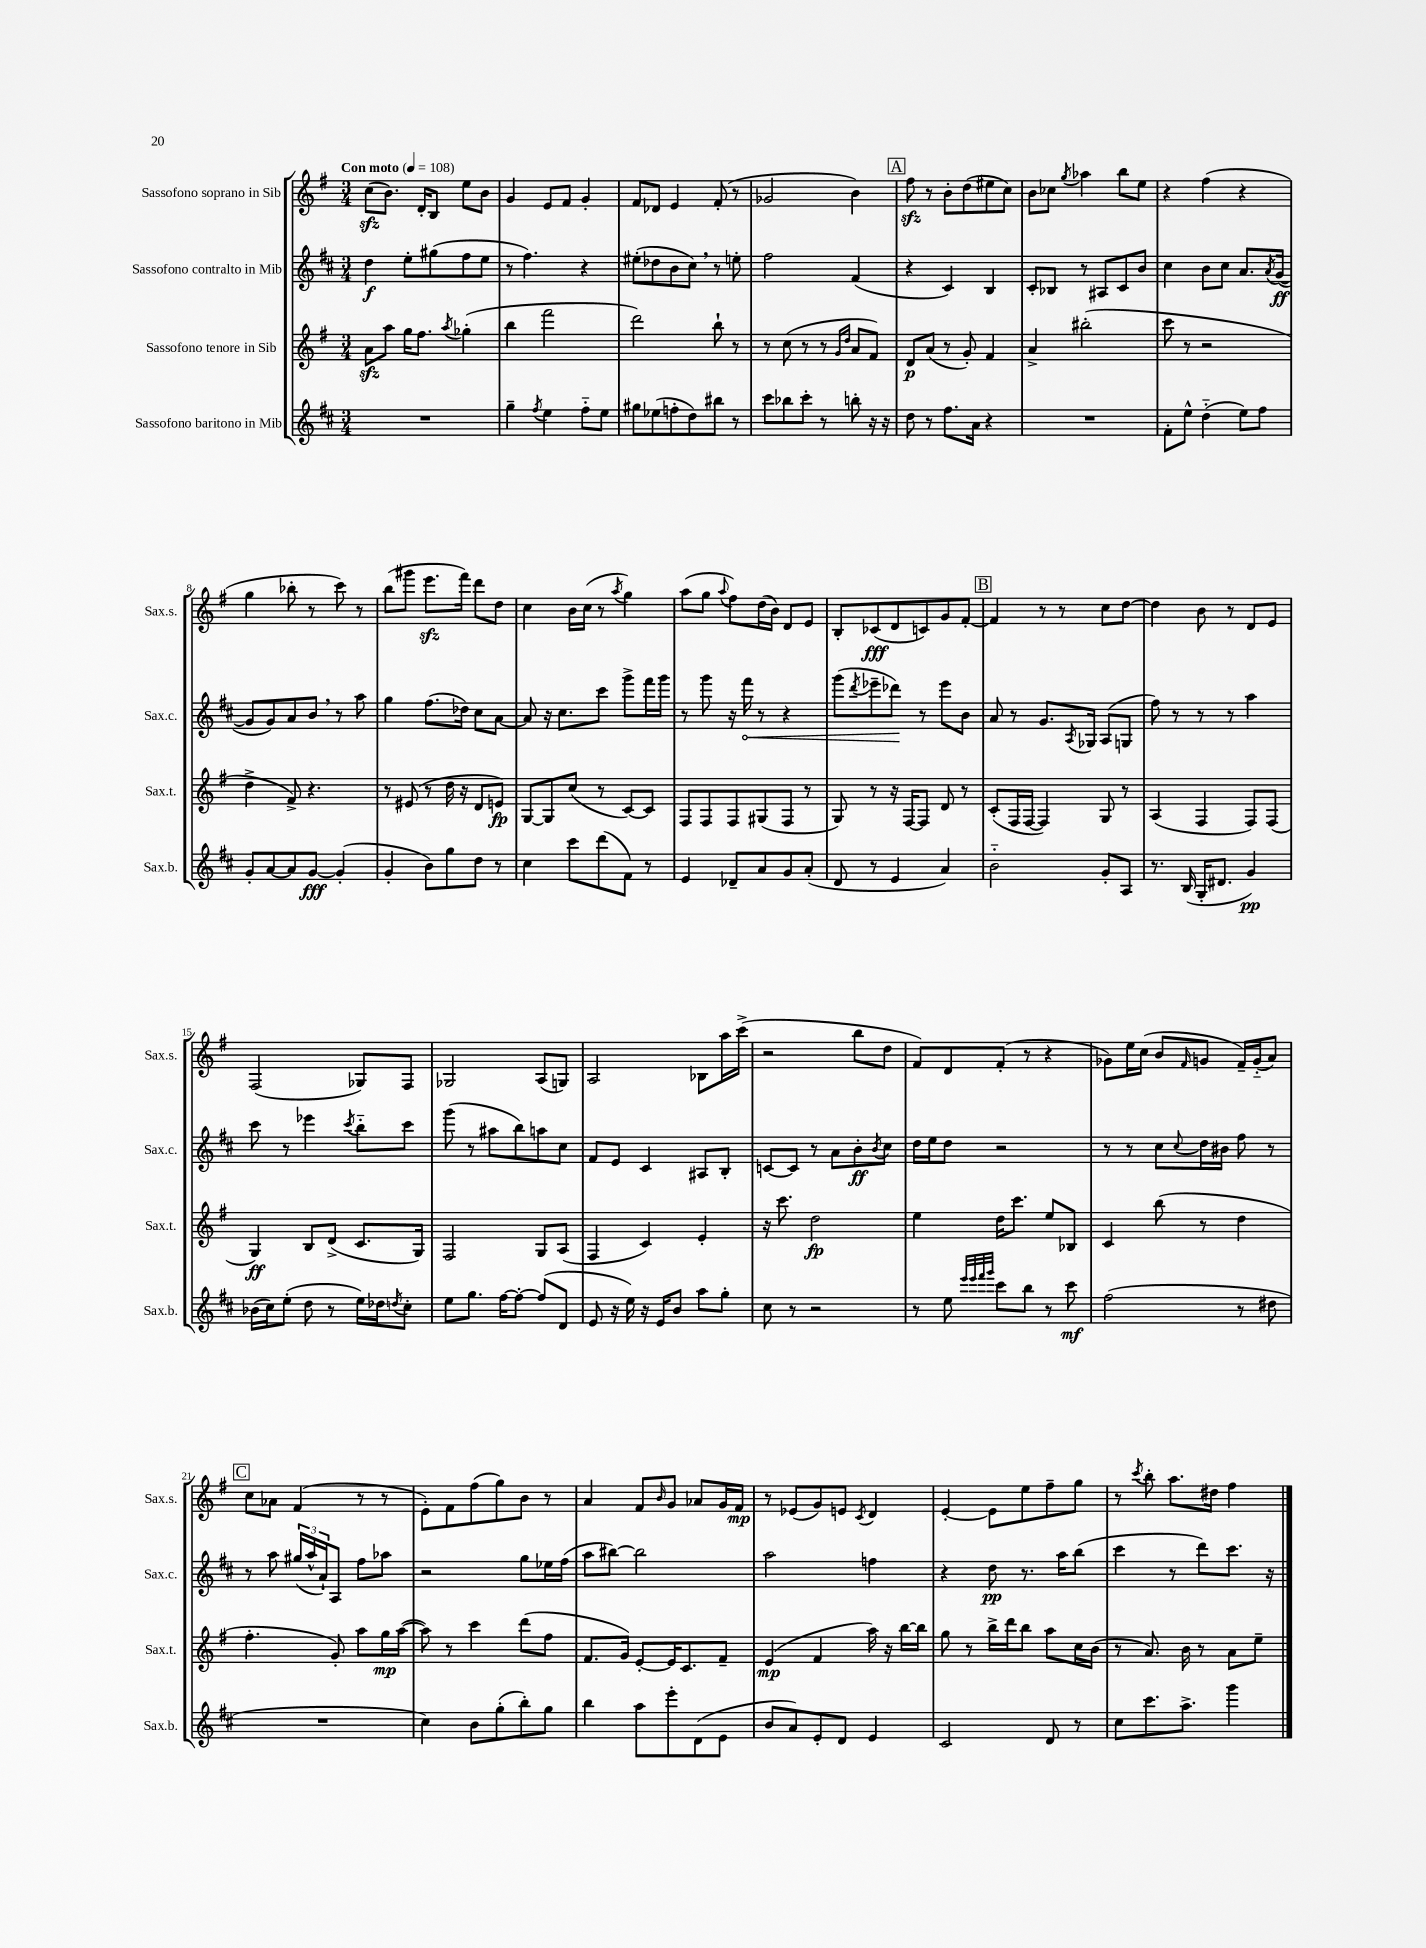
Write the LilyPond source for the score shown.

<<
\new StaffGroup <<
\new Staff = "s0" \with { instrumentName = "Sassofono soprano in Sib" shortInstrumentName = "Sax.s." } {
    \clef treble \key g \major \numericTimeSignature \time 3/4 \tempo "Con moto" 4 = 108
    c''8\sfz( b'8.) d'16-. b8 e''8 b'8 |
    g'4 e'8 fis'8 g'4-. |
    fis'8 des'8 e'4 fis'8-.( r8 |
    ges'2 b'4) |
    \mark \markup { \box "A" } fis''8\sfz r8 b'8-. d''8( eis''8 c''8) |
    b'8 ces''8 \acciaccatura { g''8 } aes''4 b''8 e''8 |
    r4 fis''4( r4 |
    g''4 bes''8-. r8 c'''8) r8 |
    b''8( gis'''8 e'''8.\sfz fis'''16) d'''8 d''8 |
    c''4 b'16 c''16( r8 \acciaccatura { a''8 } g''4) |
    a''8( g''8 \appoggiatura { a''8 } fis''8) d''16( b'16) d'8 e'8 |
    b8-. ces'8\fff( d'8 c'8) g'8 fis'8~-. |
    \mark \markup { \box "B" } fis'4 r8 r8 c''8 d''8~ |
    d''4 b'8 r8 d'8 e'8 |
    fis2( ges8) fis8 |
    ges2 a8( g8) |
    a2 bes8 a''16 c'''16->( |
    r2 b''8 d''8 |
    fis'8) d'8 fis'8-.( r8 r4 |
    ges'8) e''16 c''16( b'8 \grace { fis'16 } g'8 fis'16--) g'16-_( a'8) |
    \mark \markup { \box "C" } c''8 aes'8 fis'4( r8 r8 |
    e'8-.) fis'8 fis''8( g''8) b'8 r8 |
    a'4 fis'8 \grace { b'16 } g'8 aes'8 g'16 fis'16\mp |
    r8 ees'8( g'8) e'8 \acciaccatura { c'8 } d'4 |
    e'4~-. e'8 e''8 fis''8-- g''8 |
    r8 \acciaccatura { c'''8 } b''8-. a''8. dis''16 fis''4 \bar "|." |
}
\new Staff = "s1" \with { instrumentName = "Sassofono contralto in Mib" shortInstrumentName = "Sax.c." } {
    \clef treble \key d \major \numericTimeSignature \time 3/4
    d''4\f e''8-. gis''8( fis''8 e''8 |
    r8 fis''4.) r4 |
    eis''8-.( des''8 b'8 cis''8) \breathe r8 e''8-. |
    fis''2 fis'4( |
    \mark \markup { \box "A" } r4 cis'4) b4 |
    cis'8-. bes8 r8 ais8 cis'8 b'8 |
    cis''4 b'8 cis''8 a'8. \acciaccatura { a'8 } g'16~\ff( |
    g'8 g'8) a'8 b'8 \breathe r8 a''8 |
    g''4 fis''8.( des''16) cis''8 a'8~ |
    a'8 r16 cis''8. cis'''8 g'''8-> fis'''16 g'''16 |
    r8 g'''8 r16 \once \override Hairpin.circled-tip = ##t fis'''16\< r8 r4 |
    g'''8( \acciaccatura { d'''8 } ees'''8-- des'''8\!) r8 ees'''8 b'8 |
    \mark \markup { \box "B" } a'8 r8 g'8. \acciaccatura { a8 } ges16 a8( g8 |
    fis''8) r8 r8 r8 a''4 |
    cis'''8 r8 ees'''4 \acciaccatura { cis'''8 } b''8-_ cis'''8 |
    g'''8( r8 ais''8 b''8) a''8 cis''8 |
    fis'8 e'8 cis'4 ais8 b8-. |
    c'8~ c'8 r8 a'8 b'8-.\ff \acciaccatura { b'8 } cis''8 |
    d''16 e''16 d''8 r2 |
    r8 r8 cis''8 \appoggiatura { cis''8 } d''16 bis'16 fis''8 r8 |
    \mark \markup { \box "C" } r8 a''8 \tuplet 3/2 { gis''16( a''16-^ a'16-!) } a8 fis''8 aes''8 |
    r2 g''8 ees''16 fis''16( |
    a''8 bis''8~) bis''2 |
    a''2 f''4 |
    r4 d''8\pp r8. a''16 b''8( |
    cis'''4 r8 d'''8) cis'''8. r16 \bar "|." |
}
\new Staff = "s2" \with { instrumentName = "Sassofono tenore in Sib" shortInstrumentName = "Sax.t." } {
    \clef treble \key g \major \numericTimeSignature \time 3/4
    a'8\sfz a''8 g''16 fis''8. \acciaccatura { a''8 } ges''4-.( |
    b''4 fis'''2 |
    d'''2) b''8-! r8 |
    r8 c''8( r8 r8 \grace { g'16 d''16 } a'8 fis'8) |
    \mark \markup { \box "A" } d'8\p a'8( r8 g'8-.) fis'4 |
    a'4-> bis''2-.( |
    c'''8 r8 r2 |
    d''4-> fis'8->) r4. |
    r8 eis'8( r8 d''16 r16 d'8 e'8\fp) |
    g8~ g8 c''8( r8 c'8~) c'8 |
    fis8 fis8 fis8 gis8( fis8 r8 |
    g8) r8 r16 fis16~ fis8 d'8 r8 |
    \mark \markup { \box "B" } c'8-.( fis16 fis16~ fis4) g8 r8 |
    a4( fis4 fis8) fis8( |
    g4\ff) b8 d'8->( c'8. g16) |
    fis2 g8 a8( |
    fis4 c'4) e'4-. |
    r16 c'''8. d''2\fp |
    e''4 d''16 c'''8. e''8 bes8 |
    c'4 b''8( r8 d''4 |
    \mark \markup { \box "C" } fis''4.-. g'8-.) a''8 g''16\mp a''16~( |
    a''8) r8 c'''4 d'''8( fis''8 |
    fis'8. g'16) e'8~-. e'16 c'8. fis'8-- |
    e'4\mp( fis'4 a''16) r16 b''16~ b''16 |
    g''8 r8 b''16-> d'''16 b''8 a''8 c''16 b'16( |
    r8 a'8.) b'16 r8 a'8 e''8-- \bar "|." |
}
\new Staff = "s3" \with { instrumentName = "Sassofono baritono in Mib" shortInstrumentName = "Sax.b." } {
    \clef treble \key d \major \numericTimeSignature \time 3/4
    R2. |
    g''4-- \acciaccatura { fis''8 } e''4 fis''8-_ e''8 |
    gis''8 ees''8( f''8-. d''8) bis''8 r8 |
    cis'''8 bes''8 cis'''8-. r8 b''8-. r16 r16 |
    \mark \markup { \box "A" } d''8 r8 fis''8. a'16 r4 |
    R2. |
    fis'8-. e''8-^ d''4-_( e''8) fis''8 |
    g'8-. a'8~ a'8 g'8~\fff g'4-.( |
    g'4-. b'8) g''8 d''8 r8 |
    cis''4 cis'''8 d'''8( fis'8) r8 |
    e'4 des'8-- a'8 g'8 a'8-.( |
    d'8 r8 e'4 a'4) |
    \mark \markup { \box "B" } b'2-_ g'8-. a8 |
    r8. b16( g16-. dis'8. g'4\pp) |
    bes'16( cis''16) e''8-.( d''8 r8 e''16) des''16 \acciaccatura { d''8 } cis''8-. |
    e''8 g''8. fis''16~ fis''8~-. fis''8( d'8 |
    e'8 r16 e''16) r16 e'16 b'8 a''8 g''8-. |
    cis''8 r8 r2 |
    r8 e''8 \grace { e'''32 e'''32 fis'''32 g'''32 } cis'''8 b''8 r8 cis'''8\mf |
    fis''2( r8 dis''8 |
    \mark \markup { \box "C" } R2. |
    cis''4) b'8 g''8-.( b''8-.) g''8 |
    b''4 a''8 e'''8-. d'8( e'8 |
    b'8 a'8) e'8-. d'8 e'4 |
    cis'2 d'8 r8 |
    cis''8 cis'''8. a''8.-> g'''4 \bar "|." |
}
>>
>>
